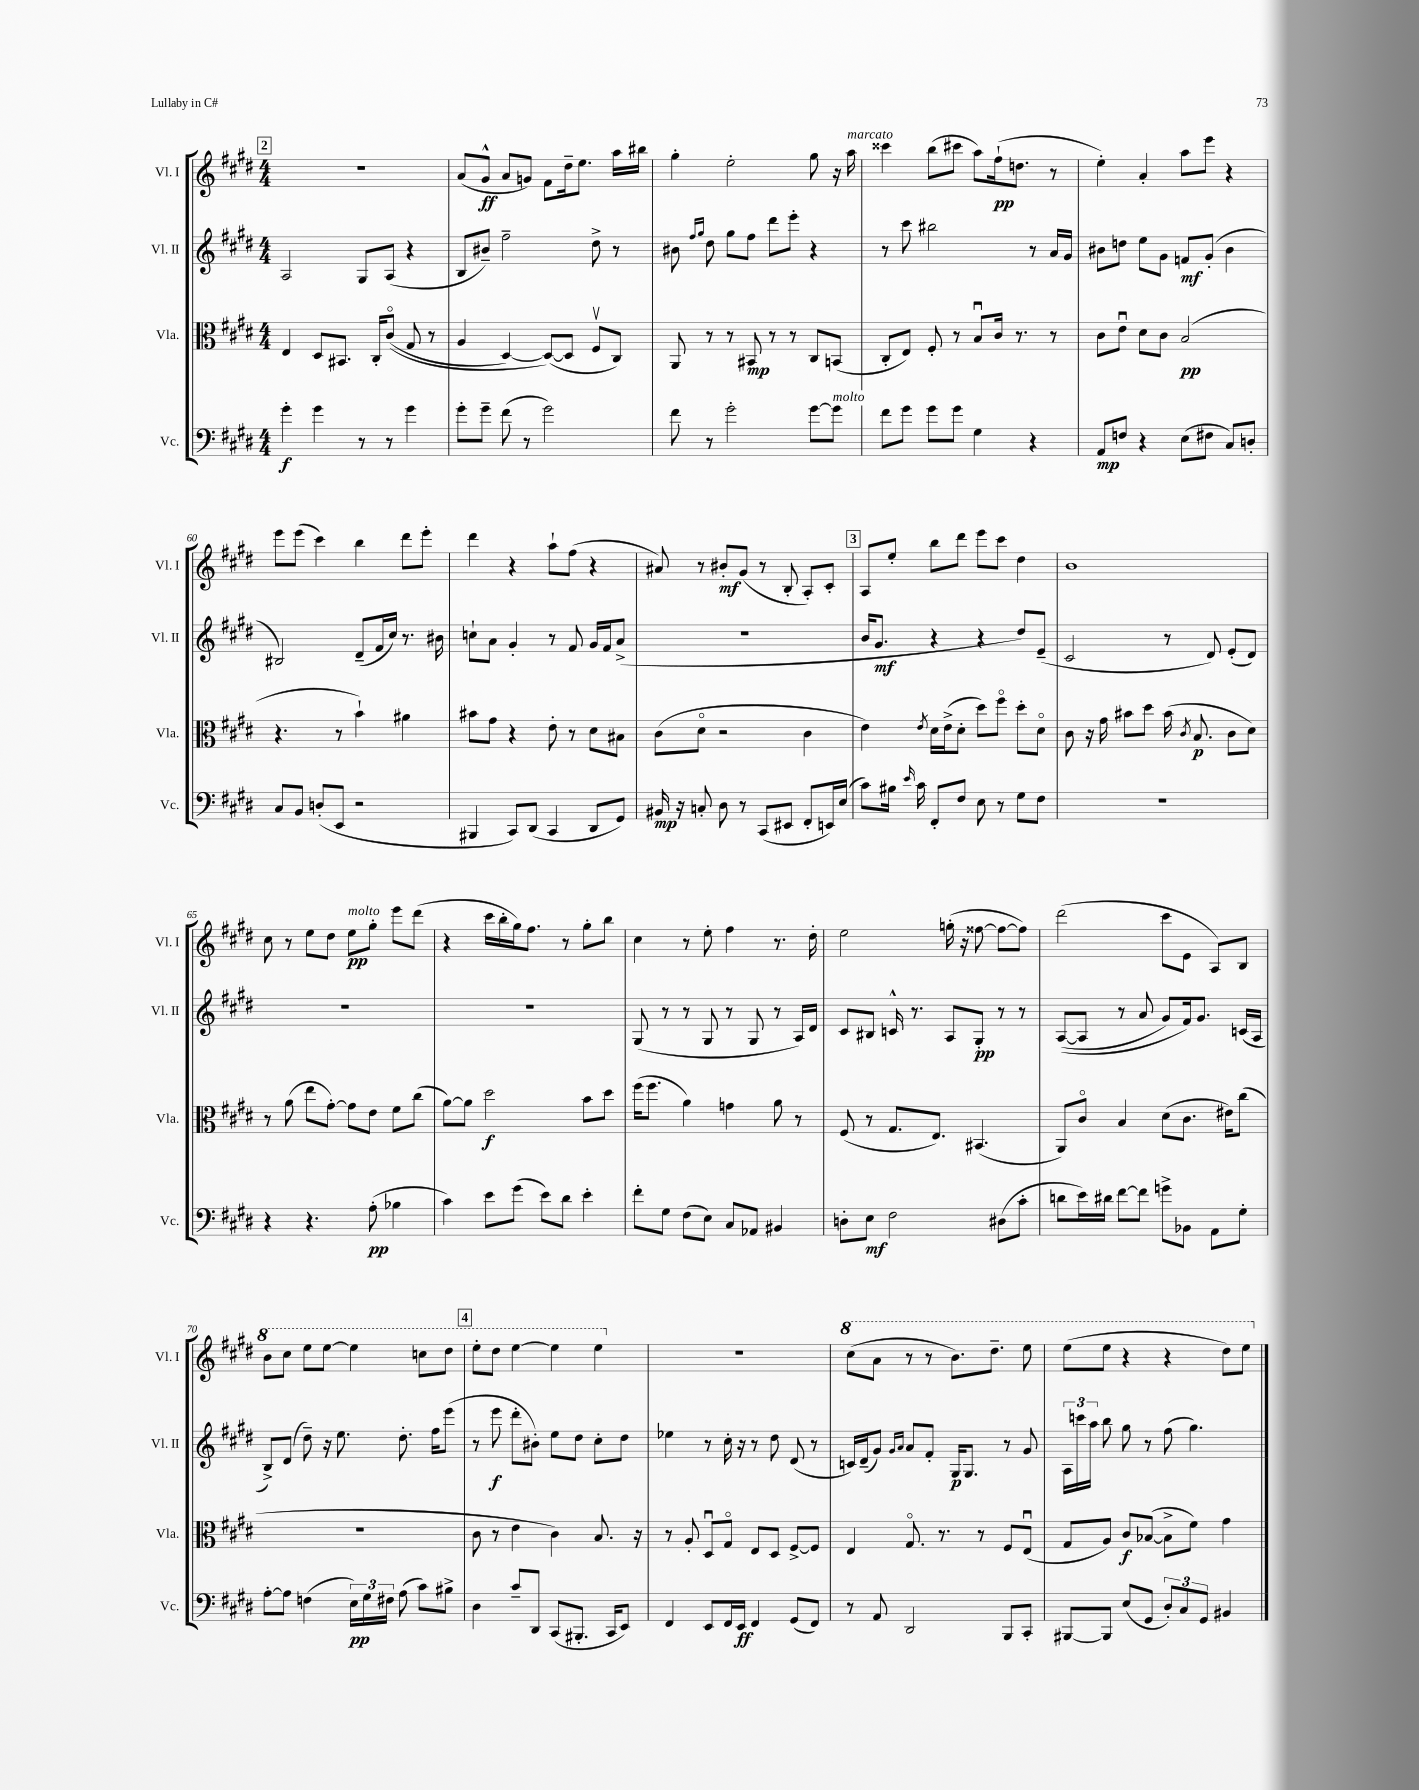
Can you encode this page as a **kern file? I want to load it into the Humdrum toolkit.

**kern	**dynam	**kern	**dynam	**kern	**dynam	**kern	**dynam
*part4	*part4	*part3	*part3	*part2	*part2	*part1	*part1
*staff4	*staff4	*staff3	*staff3	*staff2	*staff2	*staff1	*staff1
*I"Vc.	*	*I"Vla.	*	*I"Vl. II	*	*I"Vl. I	*
*I'Vc.	*	*I'Vla.	*	*I'Vl. II	*	*I'Vl. I	*
*clefF4	*	*clefC3	*	*clefG2	*	*clefG2	*
*k[f#c#g#d#]	*	*k[f#c#g#d#]	*	*k[f#c#g#d#]	*	*k[f#c#g#d#]	*
*M4/4	*	*M4/4	*	*M4/4	*	*M4/4	*
!!LO:REH:place=s1:t=2
=55	=55	=55	=55	=55	=55	=55	=55
4g#'\	f	4E/	.	2A/	.	1r	.
4g#\	.	8D#/L	.	.	.	.	.
.	.	8.BB#X/J	.	.	.	.	.
8r	.	.	.	8G#/L	.	.	.
.	.	16C#'/KL	.	.	.	.	.
8r	.	((8c#/J	.	(8A/J	.	.	.
4g#\	.	8G#/	.	4r	.	.	.
.	.	8r	.	.	.	.	.
=56	=56	=56	=56	=56	=56	=56	=56
8g#'\L	.	4A/	.	8B/L	.	(8a/L	.
8g#~\J	.	.	.	8b#X~/J)	.	8g#^^/J	ff
(8f#\	.	[4D#/)	.	2ff#~\	.	8a/L	.
8r	.	.	.	.	.	8gn/J)	.
2g#\)	.	(8D#/L_)	.	.	.	8f#\L	.
.	.	8D#/J]	.	.	.	16dd#~\k	.
.	.	.	.	.	.	8.ee\J	.
.	.	8F#v/L	.	8dd#^\	.	.	.
.	.	8C#/J)	.	8r	.	16aa\LL	.
.	.	.	.	.	.	16bb#X\JJ	.
=57	=57	=57	=57	=57	=57	=57	=57
8f#\	.	8AA/	.	8b#X\	.	4gg#'\	.
.	.	.	.	16qqff#/LL	.	.	.
.	.	.	.	16qqgg#/JJ	.	.	.
8r	.	8r	.	8dd#\	.	.	.
2g#'\	.	8r	.	8gg#\L	.	2ee'\	.
.	.	8BB#X/	mp	8ff#\J	.	.	.
.	.	8r	.	8ddd#\L	.	.	.
.	.	8r	.	8eee'\J	.	.	.
[8g#\L	.	8C#/L	.	4r	.	8gg#\	.
!LO:TX:a:i:t=molto	!	!	!	!	!	!	!
8g#\J]	.	(8BBn/J	.	.	.	16r	.
!	!	!	!	!	!	!LO:TX:a:i:t=marcato	!
.	.	.	.	.	.	16aa\	.
=58	=58	=58	=58	=58	=58	=58	=58
8f#\L	.	8C#'/L	.	8r	.	4ccc##X\	.
8g#\J	.	8E/J)	.	8ccc#\	.	.	.
8g#\L	.	8F#'/	.	2bb#X\	.	(8bb\L	.
8g#\J	.	8r	.	.	.	8ccc#X\J	.
4G#\	.	8Bu/L	.	.	.	8aa\L)	.
.	.	16c#/Jk	.	.	.	(16ff#`\k	pp
.	.	8.r	.	.	.	8.ddn\J	.
4r	.	.	.	8r	.	.	.
.	.	8r	.	16a/LL	.	8r	.
.	.	.	.	16g#/JJ	.	.	.
=59	=59	=59	=59	=59	=59	=59	=59
8AA/L	mp	8c#\L	.	8b#X\L	.	4ee'\)	.
8Fn/J	.	8eu\J	.	8ddn\J	.	.	.
4r	.	8d#\L	.	8ee\L	.	4a'/	.
.	.	8c#\J	.	8g#\J	.	.	.
(8E\L	.	(2B/	pp	8fn/L	mf	8aa\L	.
8F#X\J	.	.	.	(8g#'/J	.	8eee\J	.
8C#/L)	.	.	.	4b#\	.	4r	.
8Dn'/J	.	.	.	.	.	.	.
!!LO:LB:g=z
=60	=60	=60	=60	=60	=60	=60	=60
8C#/L	.	4.r	.	2B#X/)	.	8eee\L	.
8BB/J	.	.	.	.	.	(8eee\J	.
(8Dn'/L	.	.	.	.	.	4ccc#\)	.
8EE/J	.	8r	.	.	.	.	.
2r	.	4b`\)	.	(8d#~/L	.	4bb\	.
.	.	.	.	16f#/L	.	.	.
.	.	.	.	16cc#/JJ)	.	.	.
.	.	4a#X\	.	8.r	.	8ddd#\L	.
.	.	.	.	.	.	8eee'\J	.
.	.	.	.	16b#X\	.	.	.
=61	=61	=61	=61	=61	=61	=61	=61
4BBB#X/	.	8b#X\L	.	8ccn`\L	.	4ddd#\	.
.	.	8g#\J	.	8a\J	.	.	.
8CC#/L)	.	4r	.	4g#'/	.	4r	.
(8DD#/J	.	.	.	.	.	.	.
4CC#/	.	8e'\	.	8r	.	8aa`\L	.
.	.	8r	.	8f#/	.	(8ff#\J	.
8DD#/L	.	8d#\L	.	16g#/LL	.	4r	.
.	.	.	.	16f#/J	.	.	.
8GG#/J)	.	8B#X\J	.	(8a^/J	.	.	.
=62	=62	=62	=62	=62	=62	=62	=62
16BB#X/	mp	(8c#\L	.	1r	.	8a#X/)	.
16r	.	.	.	.	.	.	.
8Cn'/	.	8d#\J	.	.	.	8r	.
8D#\	.	2r	.	.	.	8b#X'/L	mf
8r	.	.	.	.	.	(8g#/J	.
(8CC#/L	.	.	.	.	.	8r	.
8EE#X/J	.	.	.	.	.	8B'/	.
8FF#'/L	.	4c#\	.	.	.	8A'/L)	.
16EEn/L)	.	.	.	.	.	8c#'/J	.
(16E/JJ	.	.	.	.	.	.	.
!!LO:REH:place=s1:t=3
=63	=63	=63	=63	=63	=63	=63	=63
8c#\L)	.	4e\)	.	16b/KL	.	8A/L	.
.	.	.	.	8.g#/J	mf	.	.
16B#X\Jk	.	.	.	.	.	8ee'/J	.
16qqe/	.	.	.	.	.	.	.
16c#\	.	.	.	.	.	.	.
.	.	8qe/	.	.	.	.	.
8FF#'/L	.	16d#\LL	.	4r	.	8bb\L	.
.	.	(16e^\J	.	.	.	.	.
8F#/J	.	8d#'\J	.	.	.	8ddd#\J	.
8E\	.	8dd#\L)	.	4r	.	8eee\L	.
8r	.	8ff#\J	.	.	.	8ccc#\J	.
8G#\L	.	8dd#'\L	.	8dd#/L)	.	4dd#\	.
8F#\J	.	8d#\J	.	(8e~/J	.	.	.
=64	=64	=64	=64	=64	=64	=64	=64
1r	.	8c#\	.	2c#/	.	1b	.
.	.	16r	.	.	.	.	.
.	.	16g#\	.	.	.	.	.
.	.	8b#X\L	.	.	.	.	.
.	.	8dd#\J	.	.	.	.	.
.	.	(16b#\	.	8r	.	.	.
.	.	8qc#/	.	.	.	.	.
.	.	8.B/	p	.	.	.	.
.	.	.	.	8d#/)	.	.	.
.	.	8c#\L	.	(8e'/L	.	.	.
.	.	8d#\J)	.	8d#/J)	.	.	.
!!LO:LB:g=z
=65	=65	=65	=65	=65	=65	=65	=65
4r	.	8r	.	1r	.	8cc#\	.
.	.	(8a\	.	.	.	8r	.
4.r	.	8ee\L	.	.	.	8ee\L	.
.	.	[8g#'\J)	.	.	.	8dd#\J	.
!	!	!	!	!	!	!LO:TX:a:i:t=molto	!
.	.	8g#\L]	.	.	.	8ee\L	pp
(8A'\	pp	8e\J	.	.	.	8gg#'\J	.
4B-X\	.	8f#\L	.	.	.	8eee\L	.
.	.	(8cc#\J	.	.	.	(8ddd#\J	.
=66	=66	=66	=66	=66	=66	=66	=66
4c#\)	.	[8a\L)	.	1r	.	4r	.
.	.	8a\J]	.	.	.	.	.
8e\L	.	2dd#\	f	.	.	16ccc#\LL	.
.	.	.	.	.	.	16bb'\	.
(8g#\J	.	.	.	.	.	16gg#\J)	.
.	.	.	.	.	.	8.ff#\J	.
8e\L)	.	.	.	.	.	.	.
8d#\J	.	.	.	.	.	8r	.
4e'\	.	8b\L	.	.	.	8gg#'\L	.
.	.	8dd#\J	.	.	.	8bb\J	.
=67	=67	=67	=67	=67	=67	=67	=67
8f#'\L	.	(16ff#\KL	.	(8G#/	.	4cc#\	.
.	.	8.ff#\J	.	.	.	.	.
8G#\J	.	.	.	8r	.	.	.
(8F#\L	.	4a\)	.	8r	.	8r	.
8E\J)	.	.	.	8G#/	.	8ee'\	.
8C#/L	.	4gn\	.	8r	.	4ff#\	.
8AA-X/J	.	.	.	8G#/	.	.	.
4BB#X/	.	8a\	.	8r	.	8.r	.
.	.	8r	.	16A/LL)	.	.	.
.	.	.	.	16d#/JJ	.	16dd#'\	.
=68	=68	=68	=68	=68	=68	=68	=68
8Dn'\L	.	(8F#/	.	8c#/L	.	2ee\	.
8E\J	mf	8r	.	8B#X/J	.	.	.
2F#\	.	8.G#/L	.	16cn^^/	.	.	.
.	.	.	.	8.r	.	.	.
.	.	8.E/J)	.	.	.	.	.
.	.	.	.	8A/L	.	(16ggn'\	.
.	.	.	.	.	.	16r	.
.	.	(4.BB#X/	.	8G#'/J	pp	[8ff##X\	.
(8D#X\L	.	.	.	8r	.	8ff##\L_	.
8c#'\J	.	.	.	8r	.	8ff##\J])	.
=69	=69	=69	=69	=69	=69	=69	=69
8dn\L	.	8AA/L)	.	(([8A/L	.	(2ddd#\	.
16e\L)	.	8c#/J	.	8A/J]	.	.	.
16d#X\JJ	.	.	.	.	.	.	.
[8f#\L	.	4B/	.	8r	.	.	.
8f#\J]	.	.	.	8a/	.	.	.
8gn^\L	.	(8d#\L	.	8g#/L)	.	8ccc#\L	.
8BB-X\J	.	8.c#\J	.	16f#/k)	.	8e\J	.
.	.	.	.	8.g#/J	.	.	.
8AA\L	.	.	.	.	.	8A/L)	.
.	.	16e#X\KL)	.	.	.	.	.
8G#'\J	.	(8cc#\J	.	(16cn/LL	.	8B/J	.
.	.	.	.	16A/JJ	.	.	.
!!LO:LB:g=z
=70	=70	=70	=70	=70	=70	=70	=70
*	*	*	*	*	*	*8va	*
[8A'\L	.	1r	.	8B^/L)	.	8bb\L	.
8A\J]	.	.	.	(8d#/J	.	8ccc#\J	.
(4Fn\	.	.	.	8dd#~\)	.	8eee\L	.
.	.	.	.	16r	.	[8eee\J	.
.	.	.	.	8.ee\	.	.	.
24E\LL)	pp	.	.	.	.	4eee\]	.
24G#\	.	.	.	.	.	.	.
24F#X\JJ	.	.	.	.	.	.	.
(8A\	.	.	.	8.dd#'\	.	.	.
8c#\L)	.	.	.	.	.	8cccn\L	.
.	.	.	.	16ff#\KL	.	.	.
8B#X^\J	.	.	.	(8eee\J	.	8ddd#\J	.
!!LO:REH:place=s1:t=4
=71	=71	=71	=71	=71	=71	=71	=71
4D#\	.	8c#\	.	8r	.	8eee'\L	.
.	.	8r	.	8eee\	f	8ddd#\J	.
8c#~/L	.	4e\	.	8ddd#'\L	.	[4eee\	.
8DD#/J	.	.	.	8b#X'\J)	.	.	.
(8CC#/L	.	4c#\)	.	8ee\L	.	4eee\]	.
8.BBB#X'/J	.	.	.	8dd#\J	.	.	.
.	.	8.B/	.	8cc#'\L	.	4eee\	.
16CC#/KL	.	.	.	.	.	.	.
8EE/J)	.	.	.	8dd#\J	.	.	.
.	.	16r	.	.	.	.	.
=72	=72	=72	=72	=72	=72	=72	=72
*	*	*	*	*	*	*X8va	*
4FF#/	.	8r	.	4ee-X\	.	1r	.
.	.	8A'/	.	.	.	.	.
8EE/L	.	8D#u/L	.	8r	.	.	.
16FF#/L	.	8G#/J	.	16cc#'\	.	.	.
16EE/JJ	ff	.	.	16r	.	.	.
4FF#/	.	8E/L	.	8r	.	.	.
.	.	8D#/J	.	8dd#\	.	.	.
(8GG#/L	.	[8F#^/L	.	(8d#/	.	.	.
8FF#/J)	.	8F#/J]	.	8r	.	.	.
=73	=73	=73	=73	=73	=73	=73	=73
*	*	*	*	*	*	*8va	*
8r	.	4E/	.	16cn/LL)	.	(8ccc#\L	.
.	.	.	.	(16d#~/J	.	.	.
8AA/	.	.	.	8g#/J)	.	8aa\J	.
.	.	.	.	16qqg#/LL	.	.	.
.	.	.	.	16qqa/JJ	.	.	.
2DD#/	.	8.G#/	.	8a/L	.	8r	.
.	.	.	.	8f#'/J	.	8r	.
.	.	8.r	.	.	.	.	.
.	.	.	.	16G#/KL	p	8.bb\L)	.
.	.	.	.	8.G#/J	.	.	.
.	.	8r	.	.	.	.	.
.	.	.	.	.	.	8.ddd#~\J	.
8BBB/L	.	8F#/L	.	8r	.	.	.
8CC#'/J	.	(8Eu/J	.	8g#/	.	8eee\	.
=74	=74	=74	=74	=74	=74	=74	=74
[8BBB#X/L	.	8G#/L	.	24A\LL	.	(8eee\L	.
.	.	.	.	24cccn\	.	.	.
.	.	.	.	24aa\JJ	.	.	.
8BBB#/J]	.	8A/J)	.	8bb\	.	8eee\J	.
(8E/L	.	8c#/L	f	8gg#\	.	4r	.
8GG#/J	.	([8B-X/J	.	8r	.	.	.
12D#'/L)	.	8B-^\L]	.	(8ff#\	.	4r	.
12C#/	.	.	.	.	.	.	.
.	.	8f#\J)	.	4.gg#\)	.	.	.
12GG#/J	.	.	.	.	.	.	.
4BB#X/	.	4g#\	.	.	.	8ddd#\L)	.
.	.	.	.	.	.	8eee\J	.
*	*	*	*	*	*	*X8va	*
==	==	==	==	==	==	==	==
*-	*-	*-	*-	*-	*-	*-	*-
